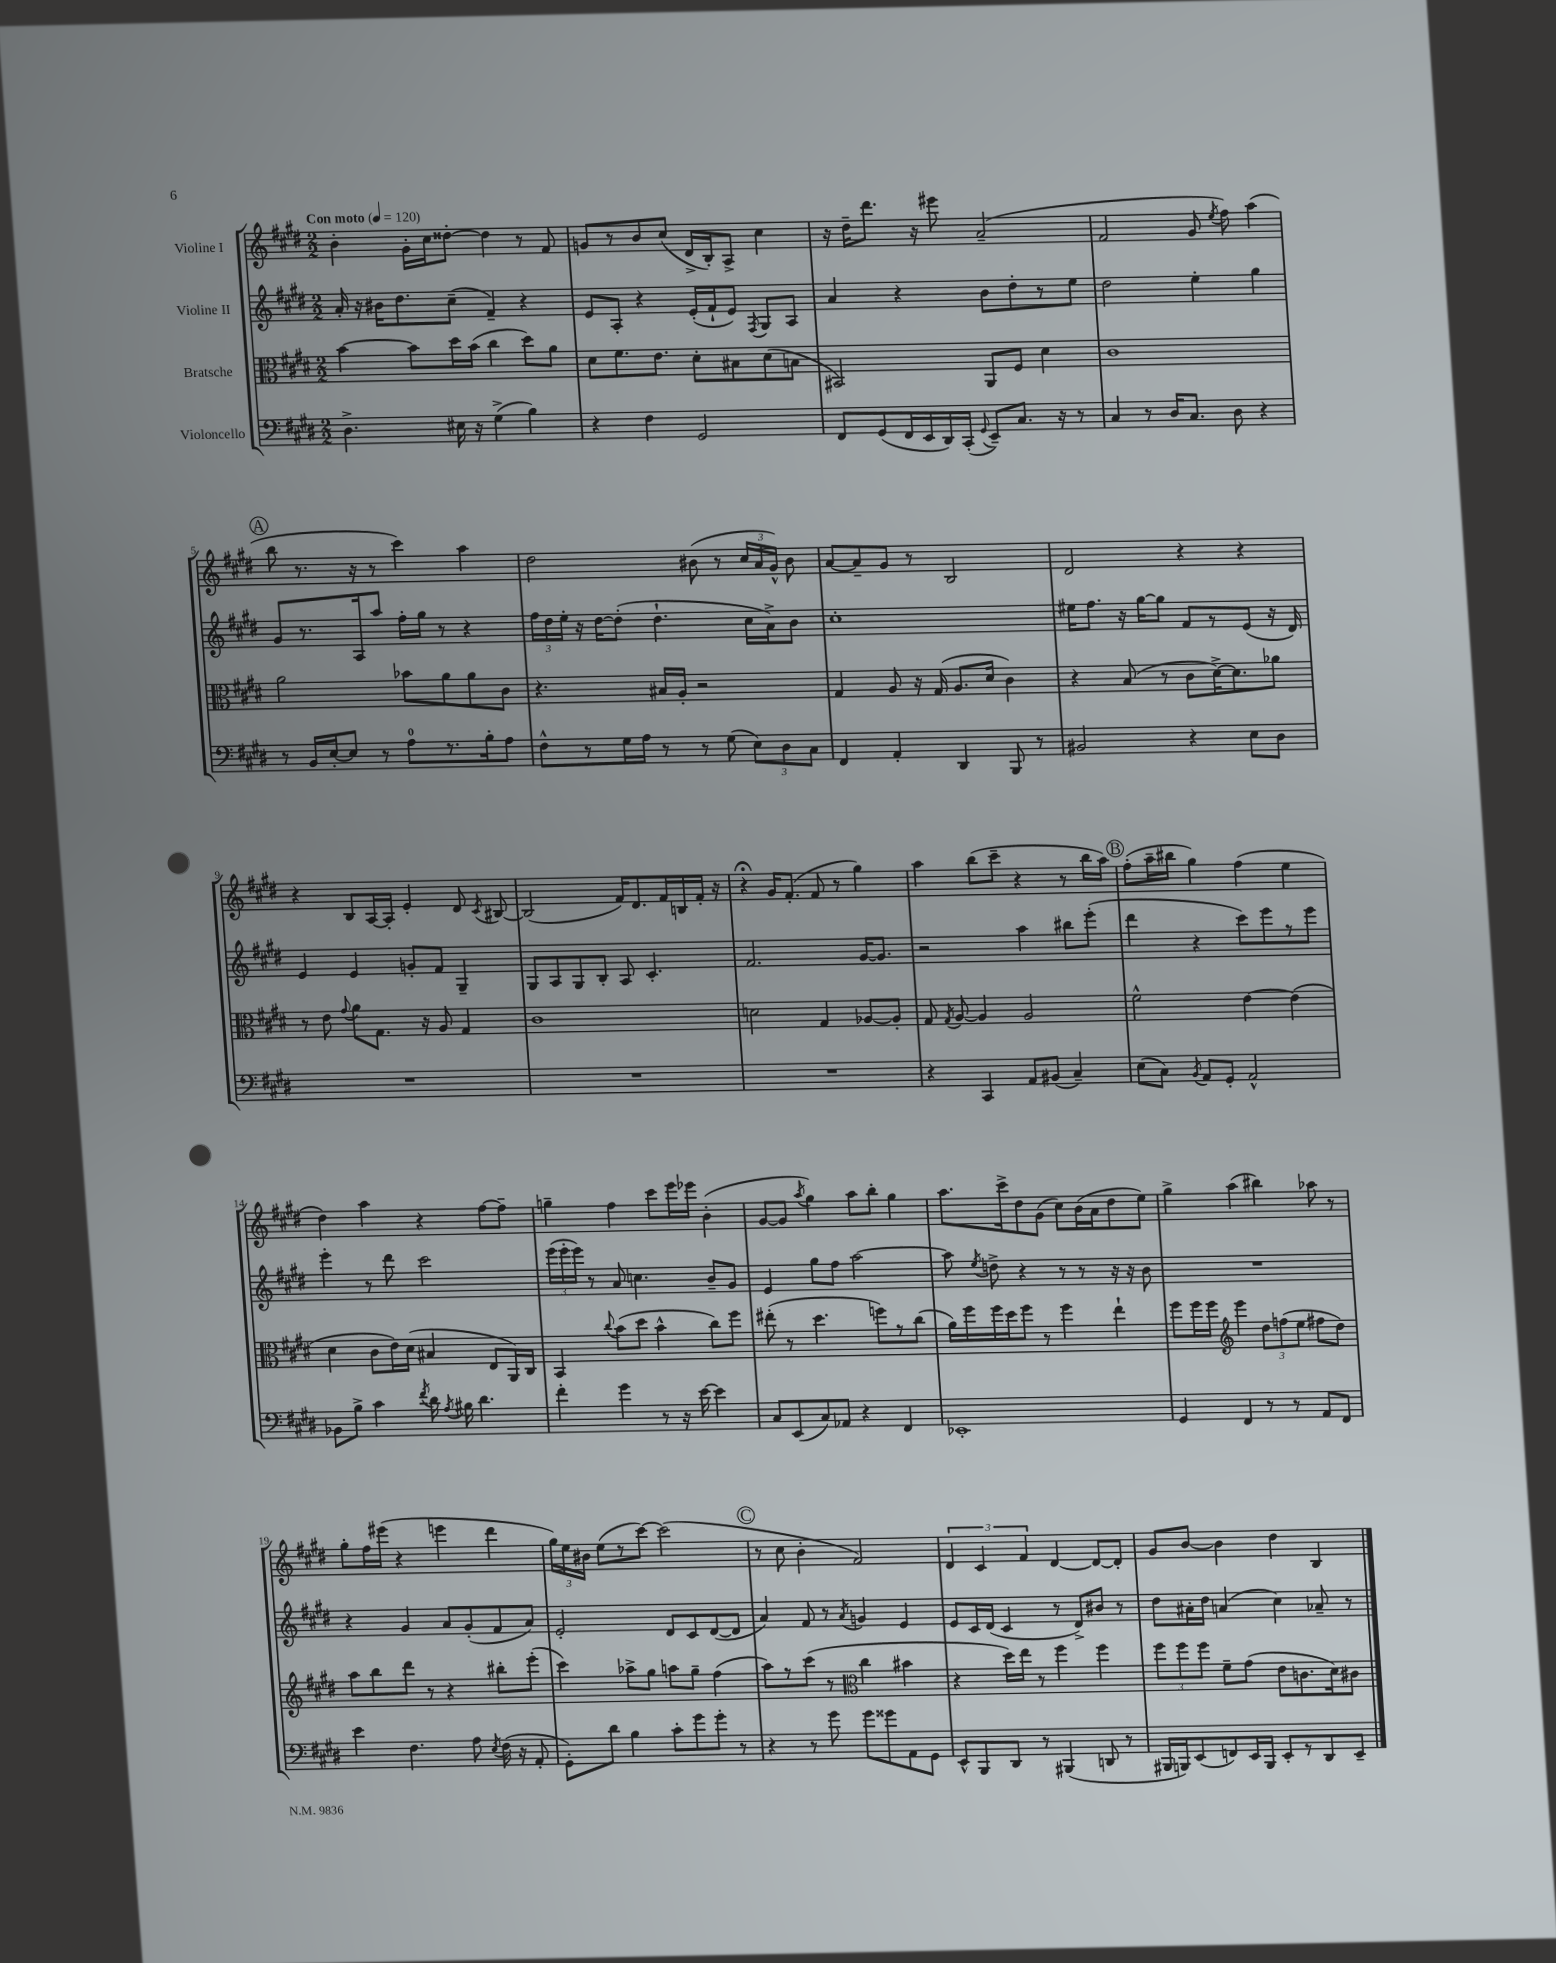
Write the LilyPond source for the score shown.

<<
\new StaffGroup <<
\new Staff = "s0" \with { instrumentName = "Violine I" } {
    \clef treble \key e \major \numericTimeSignature \time 2/2 \tempo "Con moto" 4 = 120
    \autoBeamOff b'4-. gis'16[-. cis''16 disis''8]~-. disis''4 r8 fis'8 |
    g'8[ r8 b'8 cis''8]( dis'16[-> b16-.) a8]-> cis''4 |
    r16 dis''16[-- dis'''8.] r16 eis'''8 a'2--( |
    fis'2 gis'8 \acciaccatura { e''8 } fis''8) a''4( |
    \mark \markup { \circle "A" } b''8 r8. r16 r8 cis'''4) a''4 |
    dis''2 bis'8( r8 \tuplet 3/2 { cis''16[ a'16 gis'16]-^) } bis'8 |
    a'8[~ a'8-- gis'8] r8 b2 |
    dis'2 r4 r4 |
    r4 b8[ a16~ a16]-. e'4-. dis'8 \acciaccatura { cis'8 } bis8~ |
    bis2( fis'16[) dis'8. fis'16 b16 fis'16]-. r16 |
    r4\fermata gis'16[ fis'8.]-.( fis'8 r8 gis''4) |
    a''4 b''8[( cis'''8]-- r4 r8 b''16[ a''16]) |
    \mark \markup { \circle "B" } fis''8[-.( a''16-- bis''16] gis''4) fis''4( e''4 |
    dis''4) a''4 r4 fis''8[~ fis''8]-- |
    g''4-- fis''4 cis'''8[ e'''16 ees'''16] b'4-.( |
    gis'8[~ gis'8] \acciaccatura { a''8 } gis''4) a''8[ b''8]-. gis''4 |
    a''8.[ cis'''16-> dis''8 gis'8]( cis''8[) b'16( a'16 dis''8 e''8]) |
    gis''4-> a''4( bis''4) aes''8 r8 |
    gis''8[-. fis''16 eis'''16]( r4 e'''4 dis'''4 |
    \tuplet 3/2 { gis''16[) e''16 bis'16] } e''8[( r8 cis'''8]~) cis'''2( |
    \mark \markup { \circle "C" } r8 cis''8 b'4-. fis'2) |
    \tuplet 3/2 { dis'4 cis'4 fis'4 } dis'4~ dis'8[~ dis'8]-. |
    gis'8[ b'8]~ b'4 dis''4 b4 \bar "|." |
}
\new Staff = "s1" \with { instrumentName = "Violine II" } {
    \clef treble \key e \major \numericTimeSignature \time 2/2
    \autoBeamOff a'16-. r16 bis'16[ dis''8. cis''8]--( fis'4--) r4 |
    e'8[ a8]-. r4 e'16[-.( fis'16-! e'8]) \acciaccatura { fis8 } gis8[ a8] |
    a'4 r4 b'8[ dis''8-. r8 e''8] |
    dis''2 e''4-. gis''4 |
    \mark \markup { \circle "A" } gis'8[ r8. a16 a''8] fis''16[-. gis''16] r8 r4 |
    \tuplet 3/2 { fis''16[ dis''16 e''16]-. } r16 dis''16[~ dis''8]-.( dis''4.-! cis''16[ a'16->) b'8] |
    cis''1-. |
    eis''16[ fis''8.] r16 gis''16[~ gis''8] fis'8[ r8 e'8]( r16 dis'16) |
    e'4 e'4 g'8[-. fis'8] gis4-- |
    gis8[ a8 gis8 b8]-. a8 cis'4.-. |
    fis'2. gis'16[~ gis'8.] |
    r2 a''4 bis''8[ e'''8]-.( |
    \mark \markup { \circle "B" } dis'''4 r4 cis'''8[) e'''8 r8 e'''8] |
    e'''4-. r8 dis'''8 cis'''2 |
    \tuplet 3/2 { e'''16[( e'''16-. e'''16]) } r8 a'8 c''4. b'8[-- gis'8] |
    e'4 gis''8[ fis''8] a''2~ |
    a''8 \acciaccatura { e''8 } d''8-> r4 r8 r8 r16 r16 b'8 |
    R1 |
    r4 gis'4 a'8[ gis'8-.( fis'8 a'8]) |
    e'2-. dis'8[ cis'8 dis'8~( dis'8] |
    \mark \markup { \circle "C" } a'4) fis'8 r8 \acciaccatura { a'8 } g'4 e'4 |
    e'8[ cis'16 dis'16]( cis'4 r8 dis'8[->) bis'8] r8 |
    dis''8[ ais'16-. dis''16] a'4( cis''4) aes'8-- r8 \bar "|." |
}
\new Staff = "s2" \with { instrumentName = "Bratsche" } {
    \clef alto \key e \major \numericTimeSignature \time 2/2
    \autoBeamOff b'4~ b'8[ dis''16 b'16]( cis''4 dis''8[) a'8] |
    dis'8[ fis'8. e'8.] dis'8[-. bis8 dis'8( b8] |
    bis,2) a,8[ fis8] dis'4 |
    cis'1 |
    \mark \markup { \circle "A" } a'2 bes'8[ a'8 a'8 cis'8] |
    r4. bis16[ a16]-. r2 |
    gis4 a8 r16 gis16( a8.[ dis'16] cis'4) |
    r4 b8( r8 cis'8[ dis'16~->) dis'8. aes'8] |
    r8 e'8 \appoggiatura { gis'8 } a'8[ gis8.] r16 a8 gis4 |
    cis'1 |
    d'2 gis4 aes8[~ aes8]-. |
    gis8 \acciaccatura { gis8 } a8~ a4 a2 |
    \mark \markup { \circle "B" } fis'2-^ e'4~ e'4( |
    dis'4 cis'8[ e'16) dis'16]( bis4 e8[ a,16) cis16] |
    b,4 \appoggiatura { cis''8 } b'8[( dis''8] b'4-^ cis''8[) fis''8] |
    eis''8-.( r8 dis''4. f''8[) r8 cis''8]( |
    a'16[) fis''16 fis''16 dis''16 fis''8] r8 fis''4 e''4-! |
    fis''8[ fis''16 fis''16] \clef treble e'''4 \tuplet 3/2 { dis''8[ f''8( e''8] } fis''8[ dis''8]) |
    a''8[ b''8 dis'''8] r8 r4 bis''8[-. e'''8]-.( |
    cis'''4) aes''8[-> gis''8] a''8[ gis''8]-- fis''4( |
    \mark \markup { \circle "C" } a''8[) r8 cis'''8]( r8 \clef alto cis''4 bis'4 |
    r4 dis''16[) e''16] r8 fis''4 fis''4 |
    \tuplet 3/2 { fis''8[ fis''8 fis''8] } fis'8[-- gis'8]( e'8[ c'8. dis'16) cis'8] \bar "|." |
}
\new Staff = "s3" \with { instrumentName = "Violoncello" } {
    \clef bass \key e \major \numericTimeSignature \time 2/2
    \autoBeamOff dis4.-> eis16 r16 gis4->( b4) |
    r4 fis4 gis,2 |
    fis,8[ gis,8( fis,16 e,16 dis,16) cis,16]-.( \appoggiatura { gis,8 } e,8[--) cis8.] r16 r8 |
    cis4 r8 dis16[ cis8.] dis8 r4 |
    \mark \markup { \circle "A" } r8 b,16[ e16~-. e8] r8 a8[-0 r8. b16-. a8] |
    fis8[-^ r8 gis16 a16] r8 r8 gis8( \tuplet 3/2 { e8[) dis8 cis8] } |
    fis,4 a,4-. dis,4 b,,8 r8 |
    bis,2 r4 e8[ dis8] |
    R1 |
    R1 |
    R1 |
    r4 cis,4 a,8[ bis,8]( cis4--) |
    \mark \markup { \circle "B" } e8[( cis8]) \acciaccatura { b,8 } a,8[ gis,8]-. a,2-^ |
    bes,8[ b8]-> cis'4 \acciaccatura { fis'8 } dis'16 \acciaccatura { a8 } bis16 dis'4. |
    fis'4-. gis'4 r8 r16 e'16~ e'4 |
    cis8[ e,8( cis8) aes,8] r4 fis,4 |
    ees,1-. |
    gis,4 fis,4 r8 r8 a,8[ fis,8] |
    e'4 fis4. a8 \acciaccatura { e8 } fis16( r16 a,8-. |
    gis,8[-.) dis'8] b4 cis'8[-. gis'8 gis'8]-. r8 |
    \mark \markup { \circle "C" } r4 r8 gis'8 gis'8[ gisis'8 a,8 gis,8] |
    e,8[-^ b,,8 dis,8] r8 bis,,4( d,8 r8 |
    bis,,16[ b,,16) e,8( f,8) e,16 b,,16] e,8[-. r8 dis,8 e,8]-- \bar "|." |
}
>>
>>
